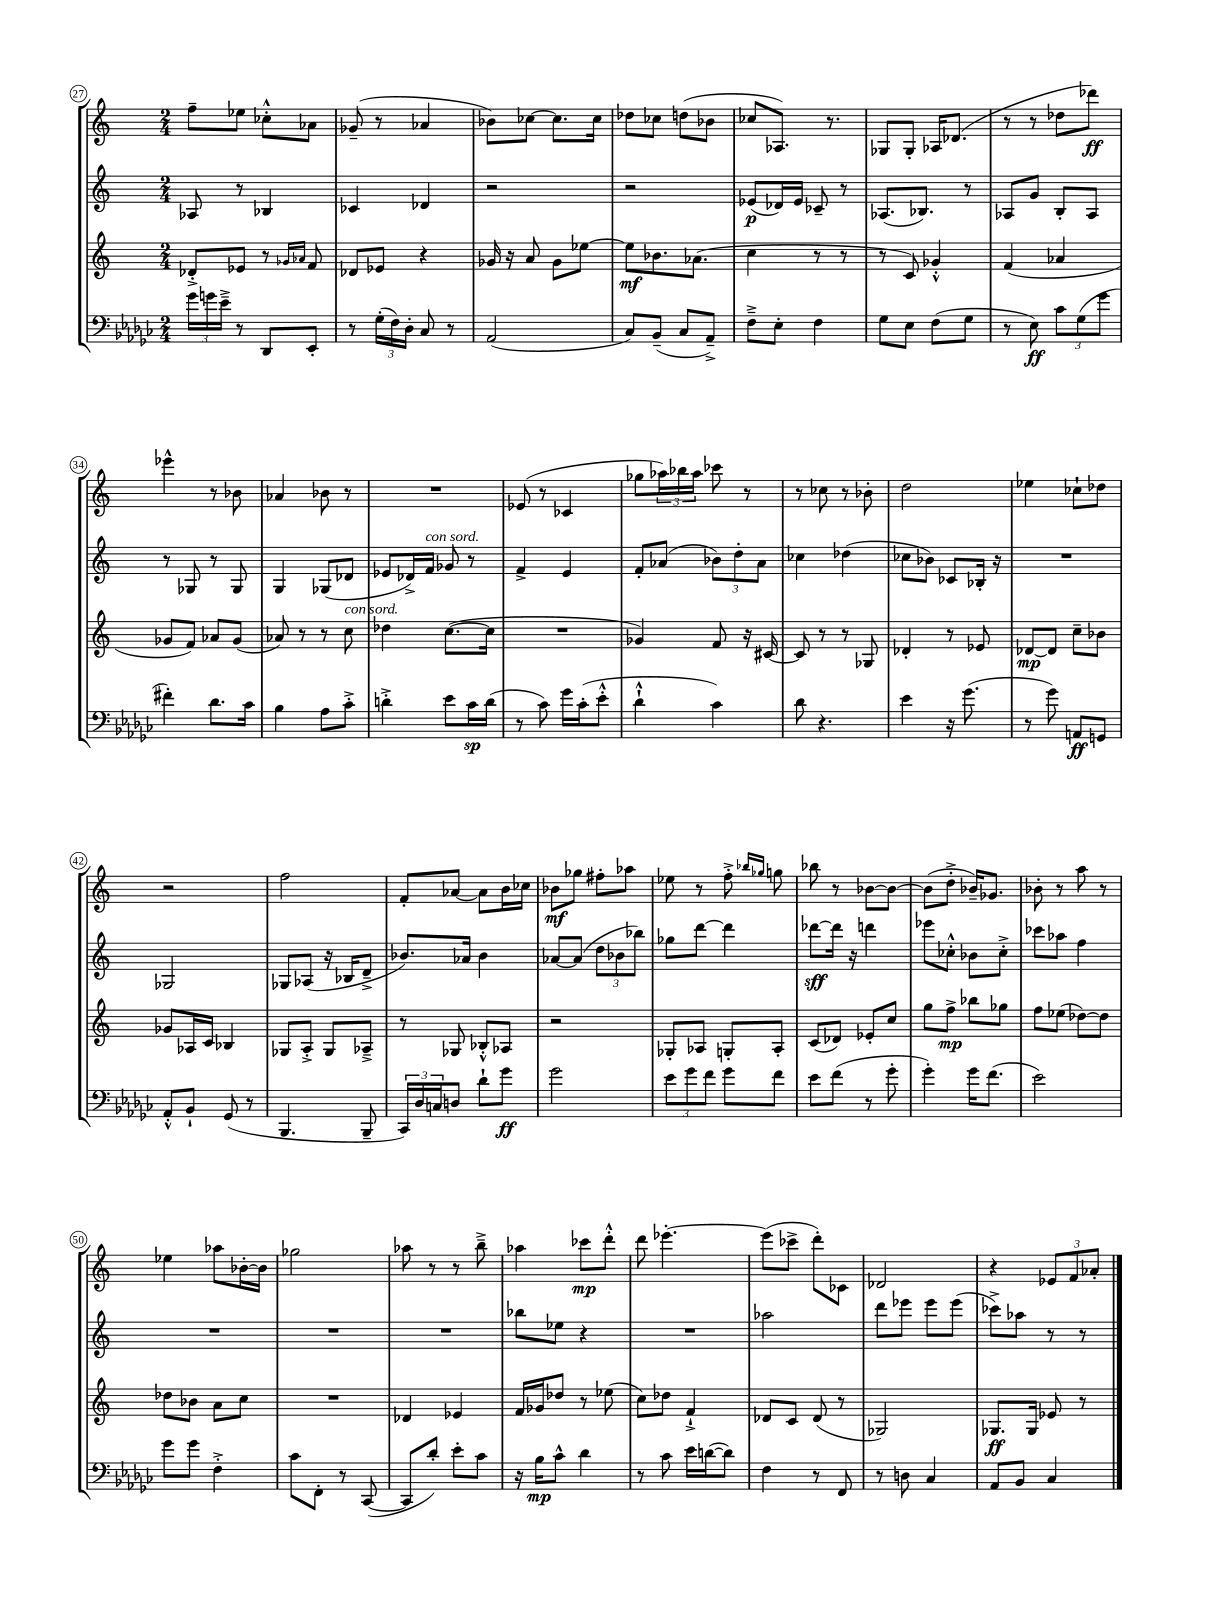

**kern	**dynam	**kern	**dynam	**kern	**dynam	**kern	**dynam
*part4	*part4	*part3	*part3	*part2	*part2	*part1	*part1
*staff4	*staff4	*staff3	*staff3	*staff2	*staff2	*staff1	*staff1
*clefF4	*	*clefG2	*	*clefG2	*	*clefG2	*
*k[b-e-a-d-g-c-]	*	*k[]	*	*k[]	*	*k[]	*
*M2/4	*	*M2/4	*	*M2/4	*	*M2/4	*
=27	=27	=27	=27	=27	=27	=27	=27
24g-\LL	.	8d-X'^/L	.	8A-X/	.	8ff~\L	.
24gn\	.	.	.	.	.	.	.
24e-~^\JJ	.	.	.	.	.	.	.
8r	.	8e-X/J	.	8r	.	8ee-X\J	.
8DD-/L	.	8r	.	4B-X/	.	8cc-X'^^\L	.
.	.	16qqg-X/LL	.	.	.	.	.
.	.	16qqa-X/JJ	.	.	.	.	.
8EE-'/J	.	8f/	.	.	.	8a-X\J	.
=28	=28	=28	=28	=28	=28	=28	=28
8r	.	8d-X/L	.	4c-X/	.	(8g-X~/	.
(24G-'\LL	.	8e-X/J	.	.	.	8r	.
24F\)	.	.	.	.	.	.	.
24D-'\JJ	.	.	.	.	.	.	.
8C-/	.	4r	.	4d-X/	.	4a-X/	.
8r	.	.	.	.	.	.	.
=29	=29	=29	=29	=29	=29	=29	=29
(2AA-/	.	16g-X/	.	2r	.	8b-X\L)	.
.	.	16r	.	.	.	.	.
.	.	8a/	.	.	.	[8cc-X\J	.
.	.	8g-\L	.	.	.	8.cc-\L]	.
.	.	[8ee-X\J	.	.	.	.	.
.	.	.	.	.	.	16cc-\Jk	.
=30	=30	=30	=30	=30	=30	=30	=30
8C-/L)	.	8ee-\L]	mf	2r	.	8dd-X\L	.
(8BB-~/J	.	8.b-X\	.	.	.	8cc-X\J	.
8C-/L	.	.	.	.	.	(8ddn\L	.
.	.	(8.a-X\J	.	.	.	.	.
8AA-~^/J)	.	.	.	.	.	8b-X\J	.
=31	=31	=31	=31	=31	=31	=31	=31
8F~^\L	.	4cc\	.	(8e-X/L	p	8cc-X/L	.
8E-'\J	.	.	.	16d-X/L)	.	8.A-X/J)	.
.	.	.	.	16e-/JJ	.	.	.
4F\	.	8r	.	8c-X~/	.	.	.
.	.	.	.	.	.	8.r	.
.	.	8r	.	8r	.	.	.
=32	=32	=32	=32	=32	=32	=32	=32
8G-\L	.	8r	.	(8.A-X/L	.	8G-X/L	.
8E-\J	.	8c/)	.	.	.	8G-'/J	.
.	.	.	.	8.B-X/J)	.	.	.
(8F\L	.	4g-X'^^/	.	.	.	16A-X/KL	.
.	.	.	.	.	.	(8.d-X/J	.
8G-\J	.	.	.	8r	.	.	.
=33	=33	=33	=33	=33	=33	=33	=33
8r	.	(4f/	.	8A-X/L	.	8r	.
8E-\)	ff	.	.	8g/J	.	8r	.
12c-\L	.	4a-X/	.	8B'/L	.	8dd-X\L	.
(12G-\	.	.	.	.	.	.	.
.	.	.	.	8A-/J	.	8ddd-X\J)	ff
12g-\J	.	.	.	.	.	.	.
!!LO:LB:g=z
=34	=34	=34	=34	=34	=34	=34	=34
4f#X'\)	.	8g-X/L	.	8r	.	4eee-X^^\	.
.	.	8f/J)	.	8G-X/	.	.	.
8.d-\L	.	8a-X/L	.	8r	.	8r	.
.	.	(8g-/J	.	8G-/	.	8b-X\	.
16c-\Jk	.	.	.	.	.	.	.
=35	=35	=35	=35	=35	=35	=35	=35
4B-\	.	8a-X/)	.	4G/	.	4a-X/	.
.	.	8r	.	.	.	.	.
8A-\L	.	8r	.	(8G-X/L	.	8b-X\	.
!	!	!LO:TX:a:i:t=con sord.	!	!	!	!	!
8c-'^\J	.	8cc\	.	8d-X/J	.	8r	.
=36	=36	=36	=36	=36	=36	=36	=36
4dn'^\	.	4dd-X\	.	8e-X/L	.	2r	.
.	.	.	.	16d-X^/L)	.	.	.
!	!	!	!	!LO:TX:a:i:t=con sord.	!	!	!
.	.	.	.	16f/JJ	.	.	.
8e-\L	.	([8.cc\L	.	8g-X/	.	.	.
16c-\L	sp	.	.	8r	.	.	.
(16d\JJ	.	16cc\Jk]	.	.	.	.	.
=37	=37	=37	=37	=37	=37	=37	=37
8r	.	2r	.	4f^/	.	(8e-X/	.
8c-\)	.	.	.	.	.	8r	.
16g-\LL	.	.	.	4e/	.	4c-X/	.
(16c-'\J	.	.	.	.	.	.	.
8e-'^^\J	.	.	.	.	.	.	.
=38	=38	=38	=38	=38	=38	=38	=38
4d-`^^\	.	4g-X/)	.	8f'/L	.	8gg-X\L	.
.	.	.	.	(8a-X/J	.	24aa-X\L)	.
.	.	.	.	.	.	24bb-X\	.
.	.	.	.	.	.	24aa-\JJ	.
4c-\)	.	8f/	.	12b-X\L)	.	8ccc-X\	.
.	.	.	.	12dd'\	.	.	.
.	.	16r	.	.	.	8r	.
.	.	.	.	12a-\J	.	.	.
.	.	[16c#X/	.	.	.	.	.
=39	=39	=39	=39	=39	=39	=39	=39
8d-\	.	8c#/]	.	4cc-X\	.	8r	.
4.r	.	8r	.	.	.	8cc-X\	.
.	.	8r	.	(4dd-X\	.	8r	.
.	.	8G-X/	.	.	.	8b-X'\	.
=40	=40	=40	=40	=40	=40	=40	=40
4e-\	.	4d-X'/	.	8cc-X\L	.	2dd\	.
.	.	.	.	8b-X\J)	.	.	.
16r	.	8r	.	8c-X/L	.	.	.
(8.g-\	.	.	.	.	.	.	.
.	.	8e-X/	.	16B-X'/Jk	.	.	.
.	.	.	.	16r	.	.	.
=41	=41	=41	=41	=41	=41	=41	=41
8r	.	[8d-X/L	mp	2r	.	4ee-X\	.
8g-\)	.	8d-/J]	.	.	.	.	.
8AAn/L	ff	8cc~\L	.	.	.	8cc-X`\L	.
8GGn/J	.	8b-X\J	.	.	.	8dd-X\J	.
!!LO:LB:g=z
=42	=42	=42	=42	=42	=42	=42	=42
8AA-'^^/L	.	8g-X/L	.	2G-X/	.	2r	.
8BB-`/J	.	16A-X/L	.	.	.	.	.
.	.	16c/JJ	.	.	.	.	.
(8GG-/	.	4B-X/	.	.	.	.	.
8r	.	.	.	.	.	.	.
=43	=43	=43	=43	=43	=43	=43	=43
4.BBB-/	.	8G-X/L	.	8G-X/L	.	2ff\	.
.	.	8A'^/J	.	(8A-X/J	.	.	.
.	.	8G-/L	.	16r	.	.	.
.	.	.	.	16B-X/KL	.	.	.
8BBB-~/	.	8A-X~^/J	.	8d~^/J	.	.	.
=44	=44	=44	=44	=44	=44	=44	=44
24CC-/LL)	.	8r	.	8.b-X/L)	.	8f'/L	.
24D-/	.	.	.	.	.	.	.
24Cn/J	.	.	.	.	.	.	.
8Dn/J	.	8G-X/	.	.	.	[8a-X/J	.
.	.	.	.	16a-X/Jk	.	.	.
8d-`\L	.	8B-X'^^/L	.	4b-\	.	8a-\L]	.
8g-\J	ff	8A-X/J	.	.	.	16b\L	.
.	.	.	.	.	.	16cc-X\JJ	.
=45	=45	=45	=45	=45	=45	=45	=45
2g-\	.	2r	.	[8a-X/L	.	8b-X\L	mf
.	.	.	.	(8a-/J]	.	8gg-X\J	.
.	.	.	.	12dd\L	.	8ff#X'\L	.
.	.	.	.	12b-X\	.	.	.
.	.	.	.	.	.	8aa-X\J	.
.	.	.	.	12bb-X\J)	.	.	.
=46	=46	=46	=46	=46	=46	=46	=46
12e-\L	.	8G-X'/L	.	8gg-X\L	.	8ee-X\	.
12g-\	.	.	.	.	.	.	.
.	.	8A-X/J	.	[8ddd\J	.	8r	.
12f\J	.	.	.	.	.	.	.
8g-\L	.	8Gn'/L	.	4ddd\]	.	8ff'^\	.
.	.	.	.	.	.	16qqbb-X/LL	.
.	.	.	.	.	.	16qqgg-X/JJ	.
8f\J	.	8A-'/J	.	.	.	8ggn\	.
=47	=47	=47	=47	=47	=47	=47	=47
8e-\L	.	(8c/L	.	[8ddd-X\L	sff	8bb-X\	.
(8f\J	.	8d-X/J)	.	16ddd-\Jk]	.	8r	.
.	.	.	.	16r	.	.	.
8r	.	8e-X'/L	.	4dddn\	.	[8b-X\L	.
8g-'\	.	8cc/J	.	.	.	8b-\J_	.
=48	=48	=48	=48	=48	=48	=48	=48
4g-'\)	.	8gg\L	.	8eee-X\L	.	(8b-\L]	.
.	.	8ff^\J	mp	8cc-X'^^\J	.	8dd'^\J	.
16g-\KL	.	8bb-X\L	.	8b-X\L	.	16b-X~/KL)	.
(8.f\J	.	.	.	.	.	8.g-X/J	.
.	.	8gg-X\J	.	8cc-'^\J	.	.	.
=49	=49	=49	=49	=49	=49	=49	=49
2e-\)	.	8ff\L	.	8ccc-X\L	.	8b-X'\	.
.	.	(8ee-X\J	.	8aa-X\J	.	8r	.
.	.	[8dd-X\L)	.	4ff\	.	8aa\	.
.	.	8dd-\J]	.	.	.	8r	.
!!LO:LB:g=z
=50	=50	=50	=50	=50	=50	=50	=50
8g-\L	.	8dd-X\L	.	2r	.	4ee-X\	.
8g-\J	.	8b-X\J	.	.	.	.	.
4F'^\	.	8a\L	.	.	.	8aa-X\L	.
.	.	8cc\J	.	.	.	[16b-X'\L	.
.	.	.	.	.	.	16b-\JJ]	.
=51	=51	=51	=51	=51	=51	=51	=51
8c-\L	.	2r	.	2r	.	2gg-X\	.
8FF'\J	.	.	.	.	.	.	.
8r	.	.	.	.	.	.	.
([8CC-/	.	.	.	.	.	.	.
=52	=52	=52	=52	=52	=52	=52	=52
8CC-/L]	.	4d-X/	.	2r	.	8aa-X\	.
8d-'/J)	.	.	.	.	.	8r	.
8e-'\L	.	4e-X/	.	.	.	8r	.
8c-\J	.	.	.	.	.	8bb~^\	.
=53	=53	=53	=53	=53	=53	=53	=53
16r	.	16f/LL	.	8bb-X\L	.	4aa-X\	.
16B-\KL	mp	16g-X/J	.	.	.	.	.
8c-^^\J	.	8dd-X/J	.	8ee-X\J	.	.	.
4d-\	.	8r	.	4r	.	8ccc-X\L	mp
.	.	(8ee-X\	.	.	.	8ddd'^^\J	.
=54	=54	=54	=54	=54	=54	=54	=54
8r	.	8cc\L)	.	2r	.	8ddd\	.
8c-\	.	8dd-X\J	.	.	.	[4.eee-X'\	.
16e-\LL	.	4f`^/	.	.	.	.	.
([16dn\J	.	.	.	.	.	.	.
8d\J])	.	.	.	.	.	.	.
=55	=55	=55	=55	=55	=55	=55	=55
4F\	.	8d-X/L	.	2aa-X\	.	(8eee-\L]	.
.	.	8c/J	.	.	.	8ccc-X^\J	.
8r	.	(8d-/	.	.	.	8ddd'\L)	.
8FF/	.	8r	.	.	.	8c-X\J	.
=56	=56	=56	=56	=56	=56	=56	=56
8r	.	2G-X/)	.	8ddd\L	.	2d-X/	.
8Dn\	.	.	.	8eee-X\J	.	.	.
4C-/	.	.	.	8eee-\L	.	.	.
.	.	.	.	(8eee-\J	.	.	.
=57	=57	=57	=57	=57	=57	=57	=57
8AA-/L	.	8.G-X/L	ff	8ccc-X^\L)	.	4r	.
8BB-/J	.	.	.	8aa-X\J	.	.	.
.	.	16G-/Jk	.	.	.	.	.
4C-/	.	8e-X/	.	8r	.	12e-X/L	.
.	.	.	.	.	.	12f/	.
.	.	8r	.	8r	.	.	.
.	.	.	.	.	.	12a-X'/J	.
==	==	==	==	==	==	==	==
*-	*-	*-	*-	*-	*-	*-	*-
